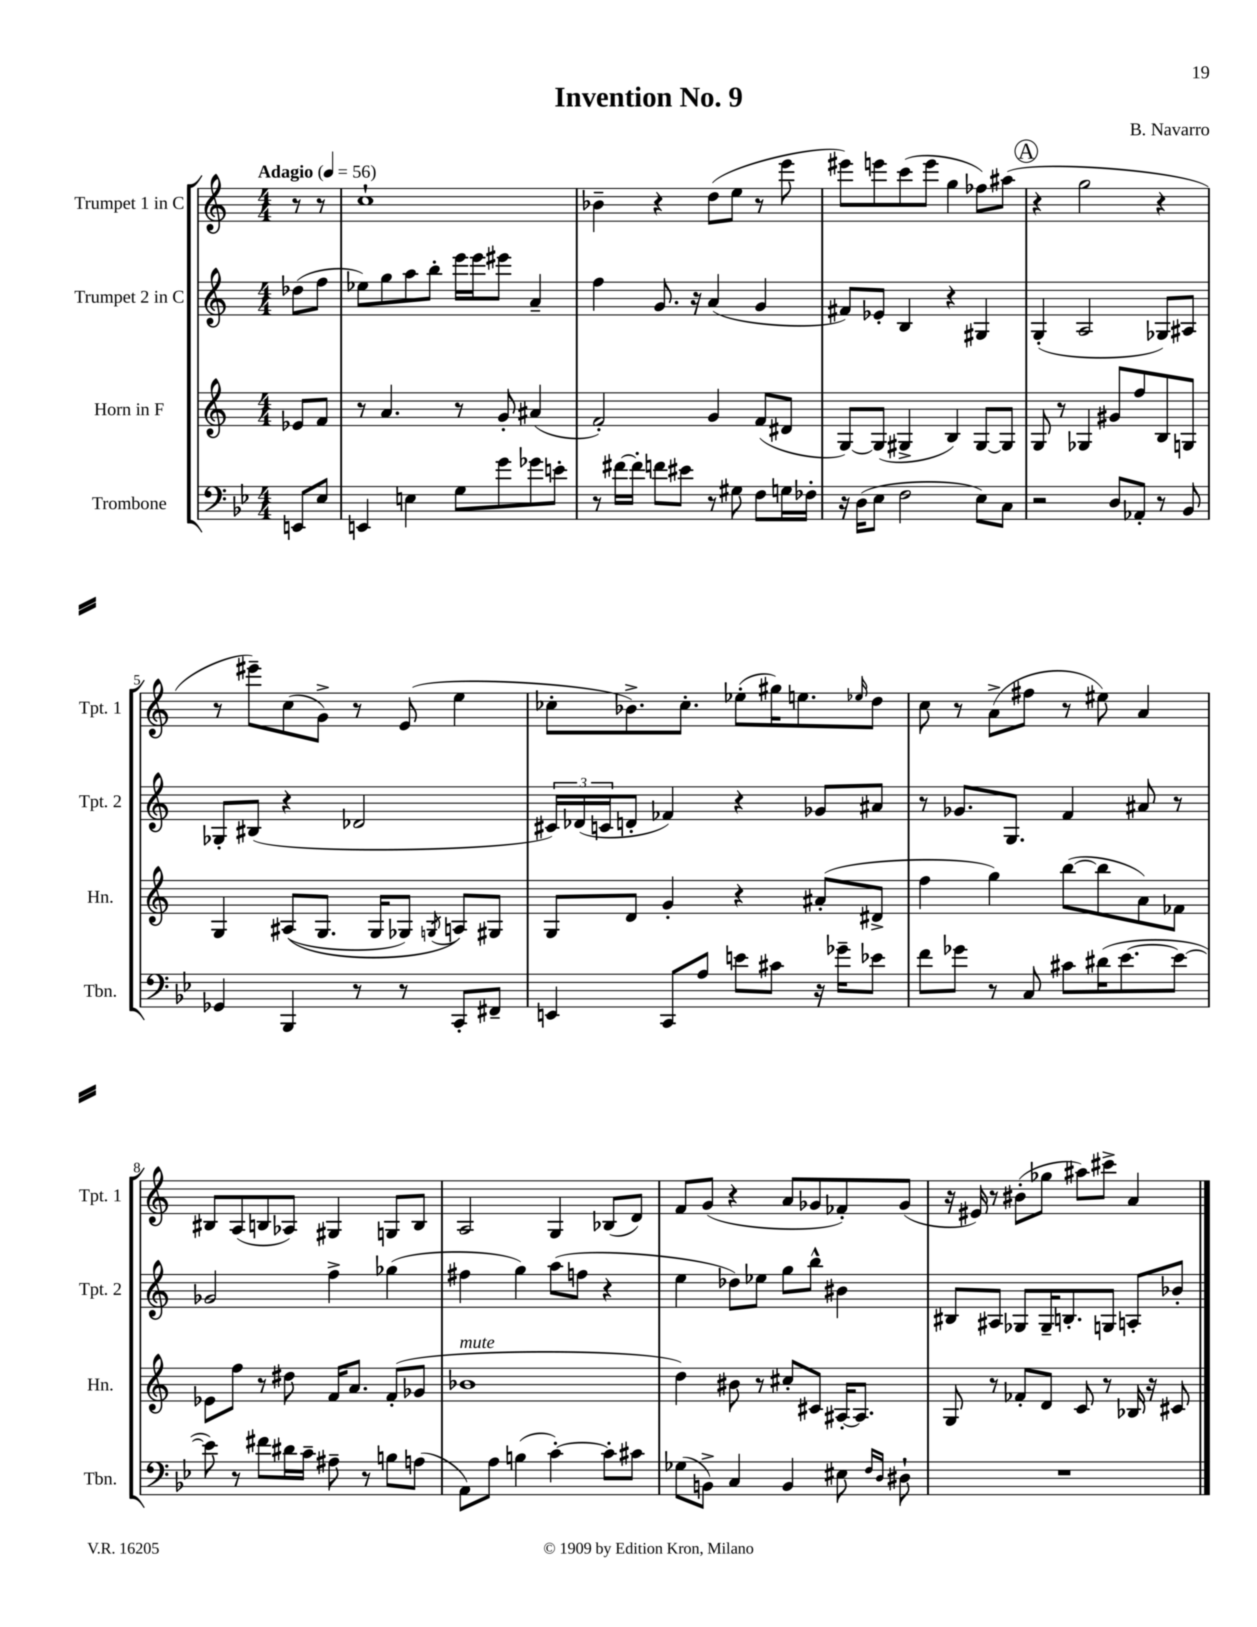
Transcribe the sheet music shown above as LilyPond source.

\header { title = "Invention No. 9" composer = "B. Navarro" }
<<
\new StaffGroup <<
\new Staff = "s0" \with { instrumentName = "Trumpet 1 in C" shortInstrumentName = "Tpt. 1" } {
    \clef treble \key c \major \numericTimeSignature \time 4/4 \partial 4 \tempo "Adagio" 4 = 56
    r8 r8 |
    c''1-! |
    bes'4-- r4 d''8( e''8 r8 e'''8 |
    eis'''8) e'''8 c'''8( e'''8 g''4 fes''8) ais''8( |
    \mark \markup { \circle "A" } r4 g''2 r4 |
    r8 eis'''8--) c''8( g'8->) r8 e'8( e''4 |
    ces''8-. bes'8.->) ces''8.-. ees''8-.( gis''16) e''8. \grace { ees''16 } d''8 |
    c''8 r8 a'8->( fis''8 r8 eis''8) a'4 |
    bis8 a8( b8 aes8) gis4 g8 b8 |
    a2 g4 bes8( d'8) |
    f'8 g'8( r4 a'8 ges'8 fes'8-.) ges'8( |
    r16 eis'16) r8 bis'8-.( ges''8 ais''8) cis'''8-> a'4 \bar "|." |
}
\new Staff = "s1" \with { instrumentName = "Trumpet 2 in C" shortInstrumentName = "Tpt. 2" } {
    \clef treble \key c \major \numericTimeSignature \time 4/4 \partial 4
    des''8( f''8 |
    ees''8) g''8 a''8 b''8-. e'''16 e'''16 eis'''8 a'4-- |
    f''4 g'8. r16 a'4( g'4 |
    fis'8) ees'8-. b4 r4 gis4 |
    \mark \markup { \circle "A" } g4-.( a2 ges8) ais8 |
    ges8-. bis8( r4 des'2 |
    \tuplet 3/2 { cis'16) des'16( c'16 } d'8-. fes'4) r4 ges'8 ais'8 |
    r8 ges'8. g8. f'4 ais'8 r8 |
    ges'2 f''4-> ges''4( |
    fis''4 g''4) a''8( f''8 r4 |
    e''4 des''8) ees''8 g''8 b''8-^ bis'4 |
    bis8 ais8 ges8 ges16-- b8.-. g8 a8-. bes'8-. \bar "|." |
}
\new Staff = "s2" \with { instrumentName = "Horn in F" shortInstrumentName = "Hn." } {
    \clef treble \key c \major \numericTimeSignature \time 4/4 \partial 4
    ees'8 f'8 |
    r8 a'4. r8 g'8-. ais'4( |
    f'2-.) g'4 f'8( dis'8 |
    g8~) g8( gis4-> b4) gis8~ gis8 |
    \mark \markup { \circle "A" } g8 r8 ges4 gis'8 f''8 b8 g8 |
    g4 ais8(\( g8. g16 ges8) \acciaccatura { g8 } a8\) gis8 |
    g8 d'8 g'4-. r4 ais'8-.( dis'8-> |
    f''4 g''4) b''8~( b''8 a'8) fes'8 |
    ees'8 f''8 r8 dis''8 f'16 a'8. f'8-.( ges'8 |
    bes'1^\markup { \italic "mute" } |
    d''4) bis'8 r8 cis''8-. cis'8 ais16~-. ais8. |
    g8 r8 fes'8-. d'8 c'8 r8 bes16 r16 cis'8 \bar "|." |
}
\new Staff = "s3" \with { instrumentName = "Trombone" shortInstrumentName = "Tbn." } {
    \clef bass \key bes \major \numericTimeSignature \time 4/4 \partial 4
    e,8 ees8 |
    e,4 e4 g8 g'8 ges'8 e'8-. |
    r8 fis'16~ fis'16-. f'8 eis'8 r8 gis8 f8 g16 fes16-. |
    r16 d16( ees8 f2 ees8) c8 |
    \mark \markup { \circle "A" } r2 d8 aes,8-. r8 bes,8 |
    ges,4 bes,,4 r8 r8 c,8-. fis,8-- |
    e,4 c,8 a8 e'8 cis'8 r16 ges'16-- ees'8 |
    f'8 ges'8 r8 c8 cis'8 dis'16( ees'8.~ ees'8~ |
    ees'8) r8 fis'8 dis'16 c'16-- ais8-- r8 b8 a8( |
    a,8) a8 b4( c'4~-.) c'8-. cis'8 |
    ges8( b,8->) c4 b,4 eis8 \grace { f16 d16 } dis8-! |
    R1 \bar "|." |
}
>>
>>
